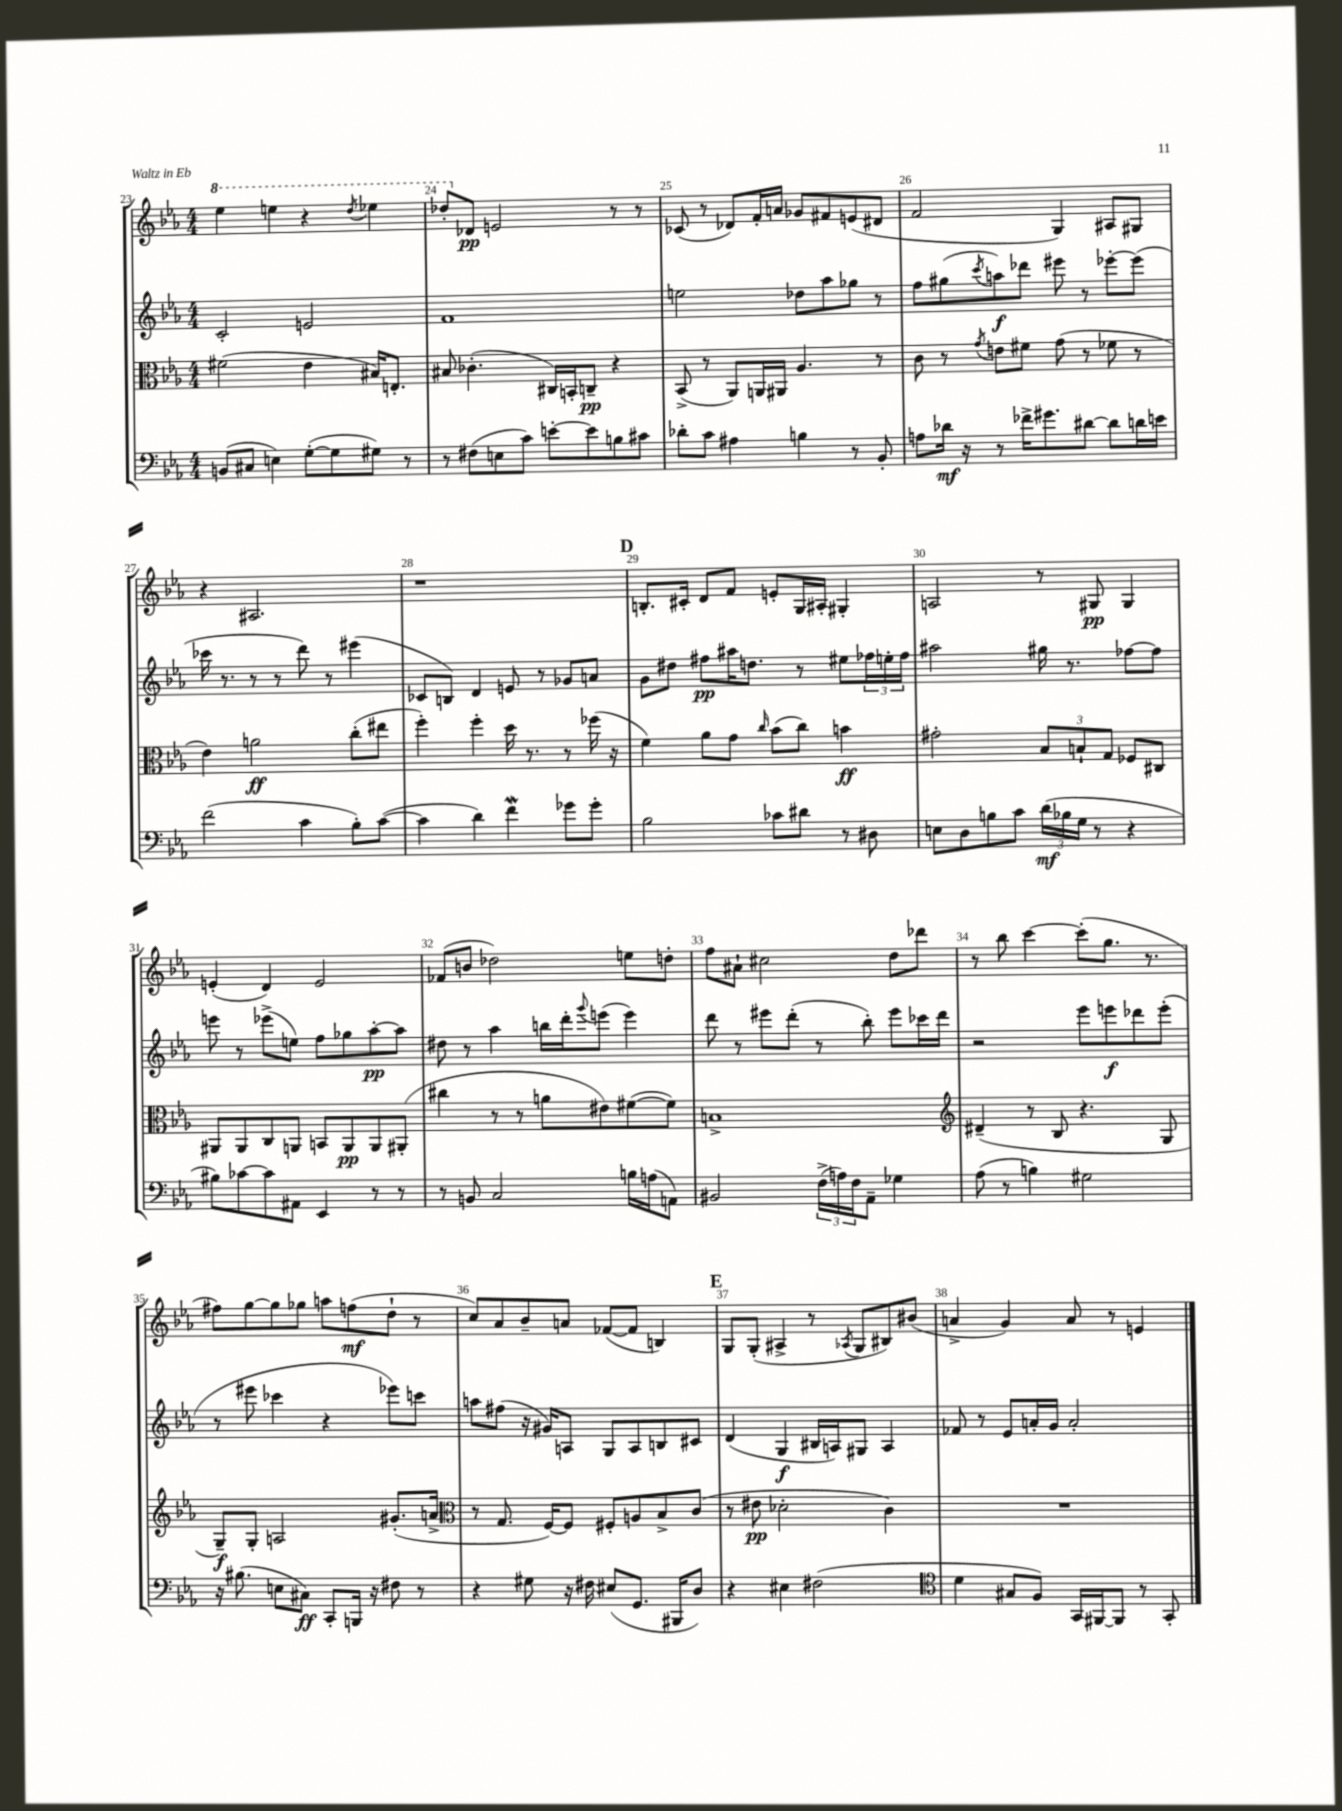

**kern	**kern	**kern	**kern
*staff4	*staff3	*staff2	*staff1
*clefF4	*clefC3	*clefG2	*clefG2
*k[b-e-a-]	*k[b-e-a-]	*k[b-e-a-]	*k[b-e-a-]
*M4/4	*M4/4	*M4/4	*M4/4
(8BB/L	(2f#\	2c'/	4eee-\
8C#/J	.	.	.
4E\)	.	.	4eee\
([8G'\L	4e-\	2e/	4r
8G\]	.	.	.
.	.	.	8qddd/
8G#\J)	16B#/LK)	.	4eee-\
.	8.E'/J	.	.
8r	.	.	.
=	=	=	=
8r	8B#/	1f	8ddd-'/L
(8F#\L	(4.c-'\	.	8d-/J
8E\	.	.	2e/
8c\J)	.	.	.
[8e'\L	16C#/LL)	.	.
.	16BB'/J	.	.
8e\]	8C~/J	.	.
8B\	4r	.	8r
8c#\J	.	.	8r
=	=	=	=
8d-'\L	(8BB-^/	2ee\	(8c-/
8c\J	8r	.	8r
4A#\	8AA-/L)	.	8d-/L)
.	16AA/L	.	16f'/L
.	16AA#/JJ	.	16a/JJ
4B\	4.A-/	8dd-\L	8g-/L
.	.	8aa-\	8f#/
8r	.	8gg-\J	(8e/
8BB-'/	8r	8r	8d#/J
=	=	=	=
8A\L	8c\	8ff\L	2f/
16d-\Jk	8r	(8gg#\	.
16r	.	.	.
.	8qg/	8qccc/	.
8r	8e\L	8aa\)	.
16f-^\LK	8f#\J	8ddd-\J	.
8.g#\	.	.	.
.	(8g\	8eee#\	4G/)
[8d#\J	8r	8r	.
8d#\]L	8f-\	[8eee-'\L	8A#/L
16d\L	8r	(8eee-\]J	8G#/J
16e\JJ	.	.	.
=	=	=	=
(2f\	4e-\)	16ccc-\	4r
.	.	8.r	.
.	2a\	8r	2.A#/
.	.	8r	.
4c\	.	8ddd\)	.
.	.	8r	.
8B-'\L)	(8cc'\L	(4eee#\	.
([8c\J	8ee#\J	.	.
=	=	=	=
4c\]	4ff'\)	8c-/L	1r
.	.	8B/J)	.
4d\)	4ff'\	4d/	.
4f\	16dd\	8e/	.
.	8.r	.	.
.	.	8r	.
8g-\L	8r	8g-/L	.
8g-'\J	(16ff-\	8a/J	.
.	16r	.	.
=	=	=	=
2B-\	4f\)	8g\L	8.B'/L
.	.	8dd#\J	.
.	.	.	16c#'/Jk
.	8a-\L	8ff#\L	8d/L
.	8g\J	16aa#\K	8f/J
.	.	8.dd\J	.
.	16qqcc/	.	.
8c-\L	(8b-\L	.	8e'/L
8d#\J	8cc\J)	8r	16G/L
.	.	.	16A#'/JJ
8r	4b\	8ee#\L	4G#'/
8D#\	.	24ff-\L	.
.	.	24ee'\	.
.	.	24ff-\JJ	.
=	=	=	=
8E\L	2g#'\	2aa#\	2A/
8D\	.	.	.
8B\	.	.	.
8c\J	.	.	.
(24d\LL	12B-/L	16gg#\	8r
24B-\	.	.	.
.	.	8.r	.
24G\JJ	12B`/	.	.
8r	.	.	8G#/
.	12G/J	.	.
4r	8F-/L	[8ff-\L	4G#/
.	8C#/J	8ff-\]J	.
=	=	=	=
8B#\L)	8AA#/L	8eee\	(4e'/
[8c-\	8AA#/	8r	.
8c-\]	8C/	(8eee-^\L	4d/)
8AA#\J	8AA/J	8ee\J)	.
4EE-/	8BB/L	8ff\L	2e/
.	8AA/	8gg-\	.
8r	8AA/	[8aa-'\	.
8r	(8AA#'/J	8aa-\]J	.
=	=	=	=
8r	4cc#\	8dd#\	(8f-/L
8BB/	.	8r	8b/J
2C/	8r	4aa-\	2dd-\)
.	8r	.	.
.	8a\L	16bb\LL	.
.	.	16ddd'\J	.
.	.	8qqggg/	.
.	8e#\)	(8eee\J	.
16B\LL	([8f#\	4eee\)	8ee\L
(16A\J	.	.	.
8AA\J)	8f#\]J)	.	8dd'\J
=	=	=	=
2BB#/	1B^	8ddd\	8ff\L
.	.	8r	8a#`\J
.	.	8eee#\L	2cc#\
.	.	(8ddd'\J	.
(24F^\LL	.	8r	.
24A\)	.	.	.
24F\J	.	.	.
8AA-~\J	.	8bb-'\)	.
4G-\	.	8eee#\L	8dd\L
.	.	16ccc-\L	8ddd-\J
.	.	16ddd\JJ	.
=	=	=	=
*	*clefG2	*	*
(8A-\	(4d#~/	2r	8r
8r	.	.	8bb-\
4B\)	8r	.	[4ccc\
.	8B-/	.	.
2G#\	4.r	8eee-\L	(8ccc'\]L
.	.	8eee\	8.gg\J
.	.	8ddd-\	.
.	.	.	8.r
.	8G/	(8eee'\J	.
=	=	=	=
16r	8G~/L)	8r	8ff#\L)
(8.B#\	.	.	.
.	8G'/J	8eee#\	[8gg\
8E\L	2A/	4ccc-\	8gg\]
8C#\J)	.	.	8gg-\J
8CC'/L	.	4r	8aa\L
16BBB/Jk	.	.	(8ff\
16r	.	.	.
8F#\	(8.g#'/L	8eee-\L)	8dd`\J
8r	.	8ccc\J	8r
.	16a^/Jk	.	.
=	=	=	=
*	*clefC3	*	*
4r	8r	8aa\L	8cc/L)
.	8.G/	(8ff#\J	8a-/
8G#\	.	16r	8b-~/
.	[16F/LK)	16g#/LK)	.
16r	8F/]J	8A/J	8a/J
16F#\	.	.	.
(8E#/L	8F#'/L	8G/L	([8f-/L
8.GG/J	8A/	8A/	8f-/]J
.	8B-^/	8B/	4B/)
16BBB#/LK	.	.	.
8D/J)	(8c/J	8c#/J	.
=	=	=	=
4r	8r	(4d/	8G/L
.	8e#\	.	(8G'/J
4E#\	2d-'\	4G/	4A#^/
(2F#\	.	16B#/LL	8r
.	.	16A/J)	.
.	.	.	8qA-/
.	.	8G#/J	8G/L
.	4c\)	4A/	8B#/)
.	.	.	(8b#/J
=	=	=	=
*clefC4	*	*	*
4d\	1r	8f-/	4a^/
.	.	8r	.
8G#/L	.	8e-/L	4g/)
8F/J)	.	16a'/L	.
.	.	16g/JJ	.
16GG/LL	.	2a'/	8a/
[16FF#/J	.	.	.
8FF#/]J	.	.	8r
8r	.	.	4e/
8GG'/	.	.	.
==	==	==	==
*-	*-	*-	*-
